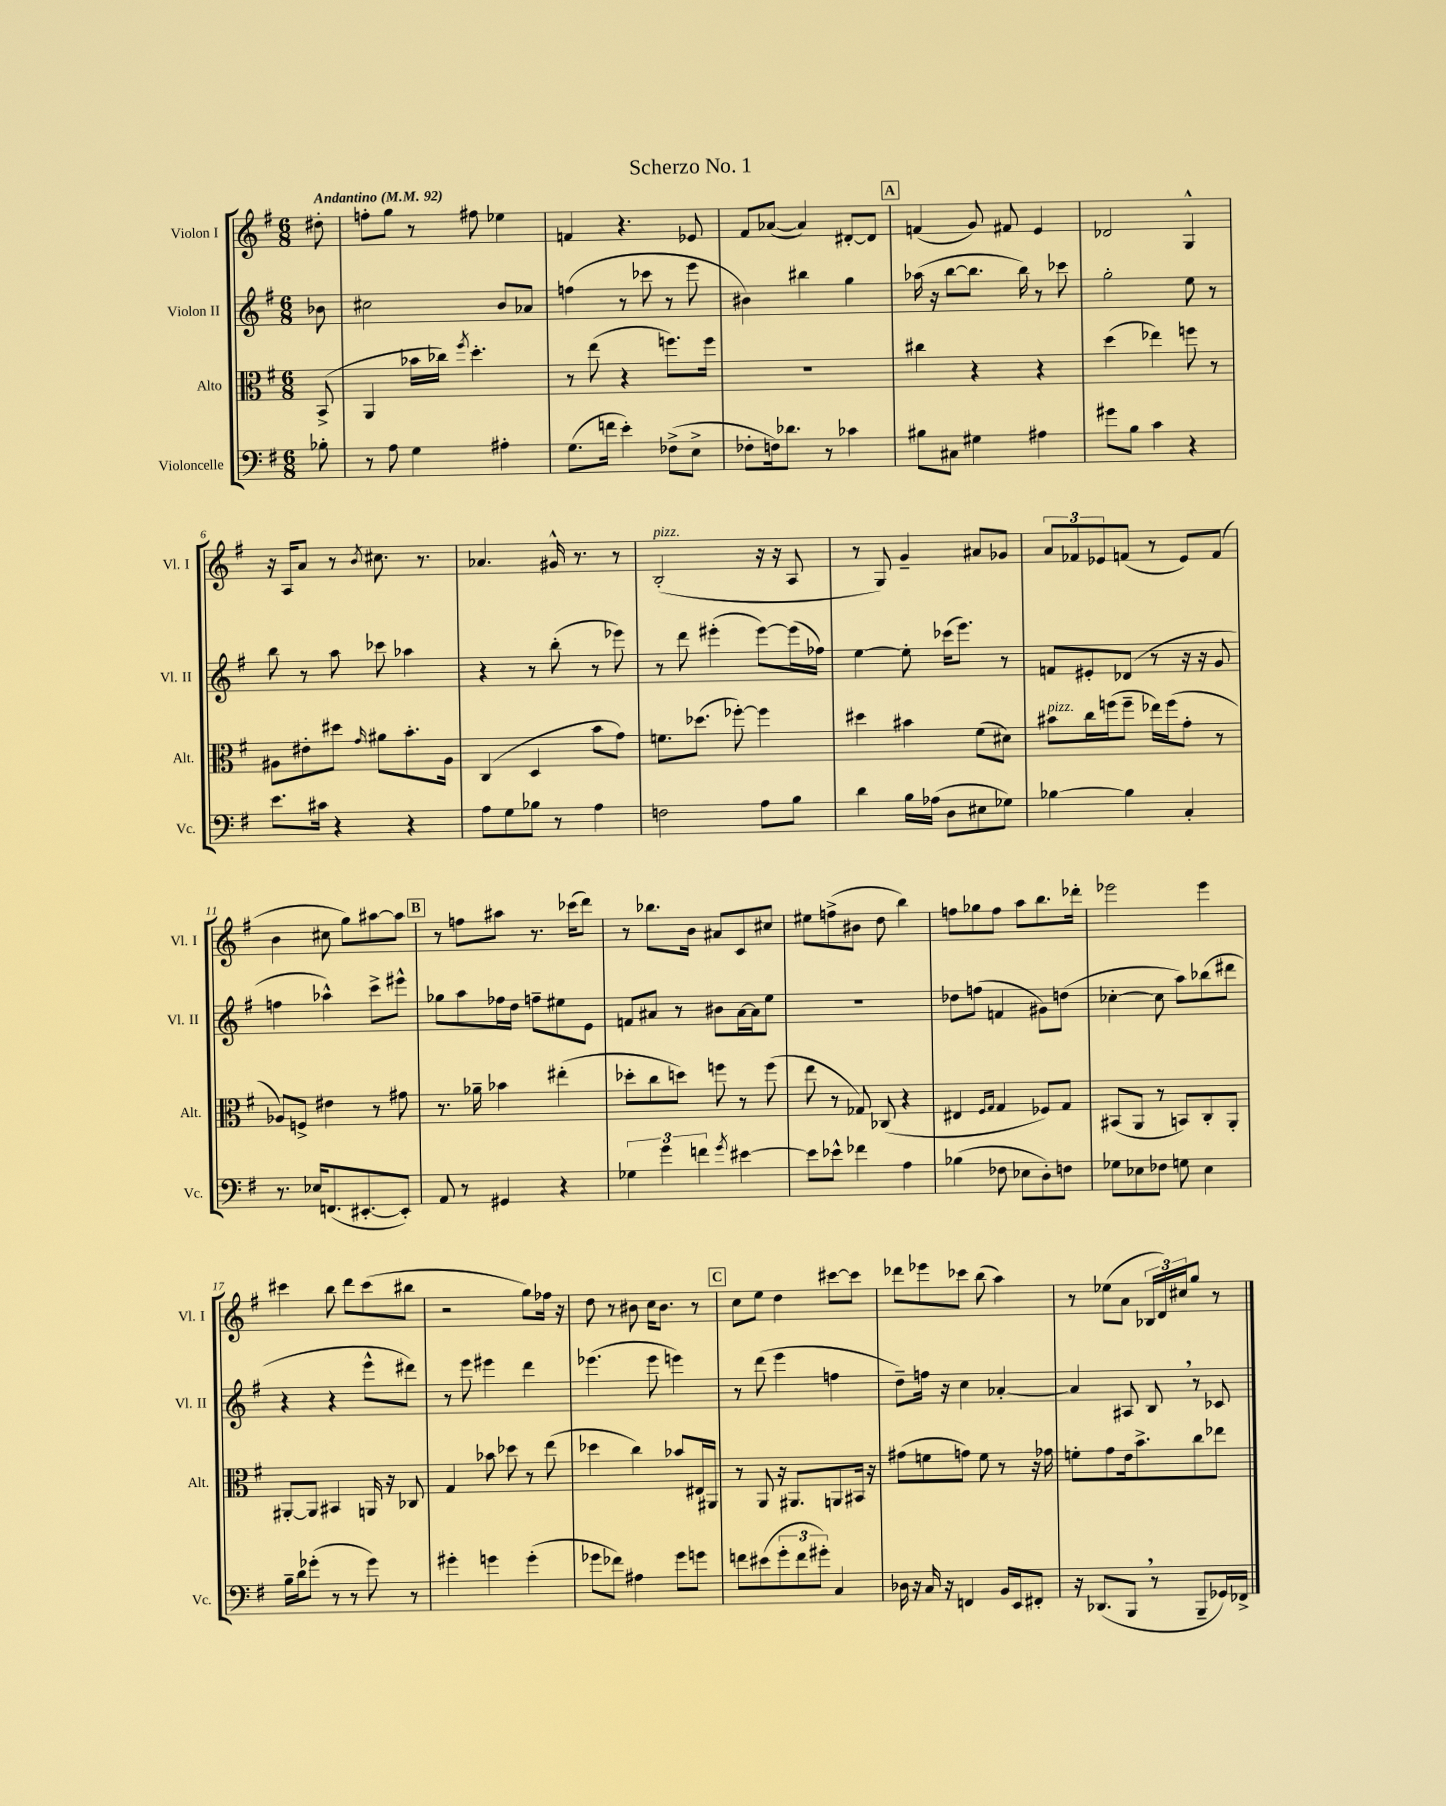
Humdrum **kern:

**kern	**kern	**kern	**kern
*part4	*part3	*part2	*part1
*staff4	*staff3	*staff2	*staff1
*I"Violoncelle	*I"Alto	*I"Violon II	*I"Violon I
*I'Vc.	*I'Alt.	*I'Vl. II	*I'Vl. I
*clefF4	*clefC3	*clefG2	*clefG2
*k[f#]	*k[f#]	*k[f#]	*k[f#]
*M6/8	*M6/8	*M6/8	*M6/8
*MM92	*MM92	*MM92	*MM92
=	=	=	=
!	!	!	!LO:TX:a:B:t=Andantino
8B-X'\	(8BB^/	8b-X\	8dd#X'\
=1	=1	=1	=1
8r	4AA/	2cc#X\	8ffn'\L
8A\	.	.	8gg\J
4G\	16b-X\LL	.	8r
.	16cc-X\JJ)	.	.
.	8qff#/	.	.
.	4.dd'\	.	8ff#X\
4A#X'\	.	8b/L	4ee-X\
.	.	8a-X/J	.
=2	=2	=2	=2
(8.G\L	8r	(4ffn\	4fn/
.	(8ee\	.	.
16fn\Jk	.	.	.
4e'\)	4r	8r	4.r
.	.	8ccc-X\	.
(8F-X^\L	8.ffn\L)	8r	.
8E^\J	.	8eee\	8e-X/
.	16ff\Jk	.	.
=3	=3	=3	=3
8F-X'\L	2.r	4b#X\)	8f#/L
16Fn\k)	.	.	([8a-X/J
8.d-X\J	.	.	.
.	.	4bb#X\	4a-/])
8r	.	.	.
4c-X\	.	4gg\	[8d#X'/L
.	.	.	8d#/J]
!!LO:REH:place=s1:t=A
=4	=4	=4	=4
8B#X\L	4cc#X\	(16aa-X\	(4fn/
.	.	16r	.
8C#X\J	.	[8bb\L	.
4G#X\	4r	8.bb\J]	8g/)
.	.	.	8f#X/
.	.	16bb\)	.
4A#X\	4r	8r	4e/
.	.	8ccc-X\	.
=5	=5	=5	=5
8g#X\L	(4dd\	2gg'\	2d-X/
8B\J	.	.	.
4c\	4ee-X\)	.	.
4r	8ffn\	8ee\	4G^^/
.	8r	8r	.
!!LO:LB:g=z
=6	=6	=6	=6
8.e\L	8A#X\L	8bb\	16r
.	.	.	16A/KL
.	8e#X'\	8r	8a/J
16c#X\Jk	.	.	.
4r	8dd#X\J	8aa\	8r
.	16qqg/	.	8qb/
.	8a#X\L	8ccc-X\	8.cc#X\
4r	8.b'\	4aa-X\	.
.	.	.	8.r
.	16A#\Jk	.	.
=7	=7	=7	=7
8A\L	(4C/	4r	4.a-X/
8G\	.	.	.
8B-X\J	4D/	8r	.
8r	.	(8bb'\	16g#X^^/
.	.	.	8.r
4A\	8b\L	8r	.
.	8g\J)	8eee-X\)	8r
=8	=8	=8	=8
!	!	!	!LO:TX:a:i:t=pizz.
2Fn\	8.fn\L	8r	(2B'/
.	.	8ddd\	.
.	(8.dd-X\J	.	.
.	.	(4eee#X'\	.
.	[8ff-X'\)	.	.
8A\L	4ff-\]	[8eee#\L)	16r
.	.	.	16r
8B\J	.	(16eee#\L]	8A/
.	.	16ff-X\JJ)	.
=9	=9	=9	=9
4d\	4dd#X\	[4ee\	8r
.	.	.	8G/)
16B\LL	4b#X\	8ee'\]	4g~/
(16A-X\JJ	.	.	.
8D\L	.	(16ccc-X\KL	.
.	.	8.eee\J)	.
8E#X\	(8f#\L	.	8a#X/L
8G-X\J)	8d#X\J)	8r	8g-X/J
=10	=10	=10	=10
!	!LO:TX:a:i:t=pizz.	!	!
[4B-X\	8b#X\L	8fn/L	12a/L
.	.	.	12f-X/
.	16cc\L	8e#X'/	.
.	.	.	12e-X/
.	(16ffn\J	.	.
4B-\]	8ff~\J	(8d-X/J	(8fn/J
.	16ee-X\LL)	8r	8r
.	(16ff\J	.	.
4C'/	8g'\J	16r	8e-/L)
.	.	16r	.
.	8r	8g/	(8f/J
!!LO:LB:g=z
=11	=11	=11	=11
8.r	8A-X/L)	4ffn\	4b\
.	8Fn^/J	.	.
16E-X/KL	.	.	.
(8.FFn/	4e#X\	4aa-X^^\)	8cc#X\
.	.	.	8gg\L)
[8.EE#X'/	.	.	.
.	8r	8ccc^\L	[8aa#X\
8EE#'/J])	8g#X\	8eee#X^^\J	8aa#\J]
!!LO:REH:place=s1:t=B
=12	=12	=12	=12
8AA/	8.r	8gg-X\L	8r
8r	.	8aa\	8ffn\L
.	16a-X~\	.	.
4GG#X/	4b-X\	16ff-X\L	8aa#X\J
.	.	16dd\JJ	.
.	.	8ffn~\L	8.r
4r	(4ee#X'\	8ee#X\	.
.	.	.	(16ccc-X\KL
.	.	8e\J	8ddd\J)
=13	=13	=13	=13
6G-X\	8dd-X'\L	8fn/L	8r
.	8cc\	8a#X/J	8.bb-X\L
6g\	.	.	.
.	8ddn\J)	8r	.
.	.	.	16b\Jk
6fn\	.	.	.
.	8ffn\	8b#X\L	8a#X/L
8qg/	.	.	.
[4e#X\	8r	[16a#\L	8c/
.	.	16a#\J]	.
.	(8ff\	8ee\J	8cc#X/J
=14	=14	=14	=14
8e#\L]	8ee\	2.r	8ee#X\L
8e-X^^\J	8r	.	(8ffn^\
4f-X\	8G-X/)	.	8b#X\J
.	(8C-X/	.	8dd\
4A\	4r	.	4bb\)
=15	=15	=15	=15
(4B-X\	4E#X/	8dd-X\L	8ffn\L
.	.	(8ffn\J	8gg-X\
.	16qqF#/LL	.	.
.	16qqG/JJ	.	.
8F-X\	4G/	4fn/	8ff\J
8E-X\L	.	.	8aa\L
8D'\)	8F-X/L)	8g#X\L)	8.bb\
8Fn\J	8G/J	(8ddn\J	.
.	.	.	16ddd-X'\Jk
=16	=16	=16	=16
8G-X\L	(8BB#X/L	[4cc-X'\	2eee-X\
8E-X\	8AA/J	.	.
8F-X\J	8r	8cc-\]	.
8Gn\	8BBn/L)	8aa\L)	.
4E-\	8C'/	(8bb-X\	4eee-\
.	8AA'/J	8ddd#X\J	.
!!LO:LB:g=z
=17	=17	=17	=17
16B~\LL	[8AA#X'/L	4r	4ccc#X\
16d\J	.	.	.
(8g-X'\J	8AA#/J]	.	.
8r	4BB#X/	4r	8bb\
8r	.	.	8ddd\L
8g-\)	16AAn/	8eee^^\L	(8ccc#\
.	16r	.	.
8r	8C-X/	8ddd#X\J)	8bb#X\J
=18	=18	=18	=18
4g#X'\	4G/	8r	2r
.	.	8eee\	.
4gn\	8b-X\	4eee#X\	.
.	8dd-X\	.	.
(4g'\	8r	4ddd\	8gg\L)
.	(8ee\	.	16ff-X\Jk
.	.	.	16r
=19	=19	=19	=19
8g-X\L	4dd-X\	(4.eee-X\	8dd\
8f-X\J)	.	.	8r
4A#X\	4cc\)	.	8b#X\
.	.	8eee-\	16cc\KL
.	.	.	8.b#\J
8g-\L	8b-X/L	4eeen\)	.
8gn\J	16E#X/L	.	8r
.	16AA#X/JJ	.	.
!!LO:REH:place=s1:t=C
=20	=20	=20	=20
8fn\L	8r	8r	8cc\L
(8e#X\	8AA/	(8ddd\	8ee\J
12g'\	16r	4eee\	4dd\
.	8.AA#X/L	.	.
12f\	.	.	.
12g#X'\J)	.	.	.
4C/	8AAn/	4ffn\	[8ccc#X\L
.	16BB#X/Jk	.	8ccc#\J]
.	16r	.	.
=21	=21	=21	=21
16D-X\	(8g#X\L	8dd~\L)	8ddd-X\L
16r	.	.	.
16C/	8fn\	16ffn\Jk	8eee-X\
16r	.	16r	.
4FFn/	8gn\J)	4cc\	8ccc-X\J
.	8f\	.	(8bb\
16BB/LL	8r	[4a-X'/	4aa\)
16EE/J	.	.	.
8FF#X'/J	16r	.	.
.	16g-X\	.	.
=22	=22	=22	=22
16r	8fn'\L	4a-/]	8r
(8.DD-X/L	.	.	.
.	8g\	.	(8ee-X\L
8BBB,/J	16e\k	8A#X/	8a\J
.	8.b^\	.	.
8r	.	8B,/	24B-X/LL
.	.	.	24d/)
.	.	.	24cc#X/J
8BBB~/L	8cc\	8r	8gg/J
16GG-X/L)	8ee-X\J	8c-X/	8r
16FF-X^/JJ	.	.	.
==	==	==	==
*-	*-	*-	*-
